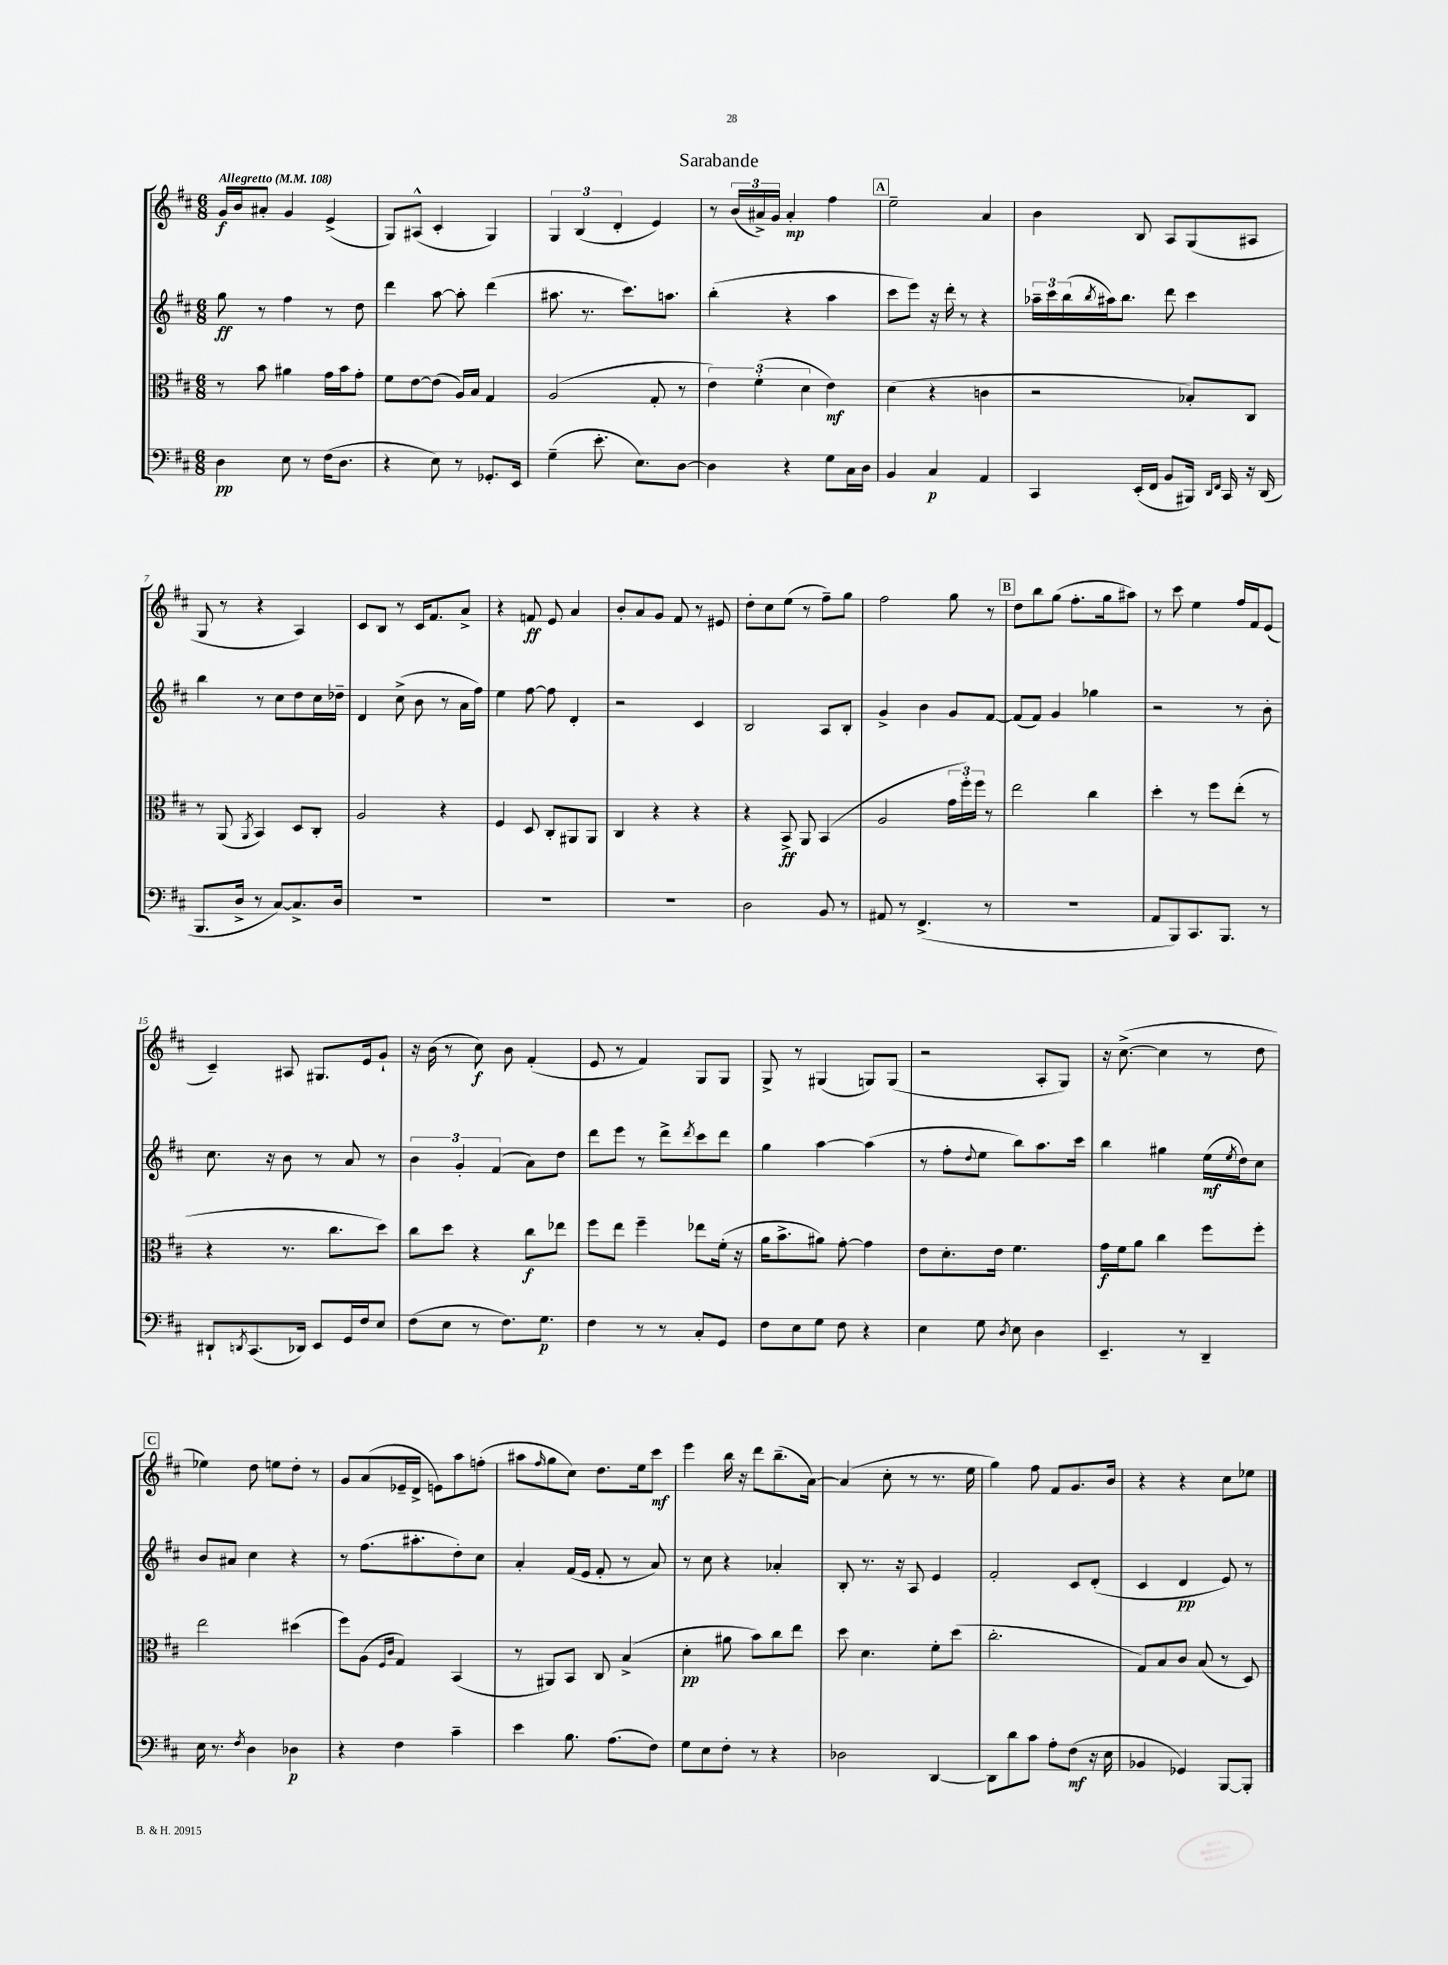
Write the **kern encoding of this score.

**kern	**kern	**kern	**kern
*staff4	*staff3	*staff2	*staff1
*clefF4	*clefC3	*clefG2	*clefG2
*k[f#c#]	*k[f#c#]	*k[f#c#]	*k[f#c#]
*M6/8	*M6/8	*M6/8	*M6/8
*MM108	*MM108	*MM108	*MM108
4D	8r	8gg	16g
.	.	.	16b
.	8b	8r	8a#'
8E	4a#	4ff#	4g
8r	.	.	.
(16F#	16g	8r	(4e^
8.D	16b	.	.
.	8g'	8dd	.
=	=	=	=
4r	8f#	4ddd	8G)
.	[8e	.	(8A#^^
8E)	(8e]	[8aa	4c#'
8r	16A)	8aa']	.
.	16B	.	.
8.GG-'	4G	(4ddd	4G)
16EE	.	.	.
=	=	=	=
(4G~	(2A	8.aa#	6G
.	.	.	(6B
.	.	8.r	.
8.e'	.	.	.
.	.	.	6d'
.	.	8.ccc#)	.
8.E)	.	.	.
.	8G'	.	4e)
.	.	8.aa	.
[8D	8r	.	.
=	=	=	=
4D]	6e)	(4bb'	8r
.	.	.	(24b
.	(6f#'	.	24a#^)
.	.	.	24g
4r	.	4r	4a#'
.	6d	.	.
8G	4e)	4aa	4ff#
16C#	.	.	.
16D	.	.	.
=	=	=	=
4BB	(4d	8ccc#	2ee~
.	.	8eee)	.
4C#	4r	16r	.
.	.	16ddd'	.
.	.	8r	.
4AA	4c	4r	4a
=	=	=	=
4CC#	2r	24aa-~	4b
.	.	24ccc#	.
.	.	(24bb	.
.	.	8qbb	.
.	.	16aa#)	.
.	.	8.bb	.
(16EE'	.	.	8B
16FF#	.	.	.
8BB	.	8ddd	8A
16BBB#)	8B-')	4ccc#	(8G
16qqDD	.	.	.
16qqFF#	.	.	.
16CC#	.	.	.
16r	8C#	.	8A#
(16DD	.	.	.
=	=	=	=
8.BBB	8r	4bb	8G
.	(8AA	.	8r
16D^	.	.	.
.	8qAA	.	.
8r	4BB)	8r	4r
[8C#)	.	8cc#	.
8.C#^]	8D	8dd	4A)
.	8C#'	16cc#	.
16D	.	16dd-~	.
=	=	=	=
2.r	2A	4d	8c#
.	.	.	8B
.	.	(8cc#^	8r
.	.	8b	16c#
.	.	.	8.f#
.	4r	8r	.
.	.	16a	8a^
.	.	16ff#)	.
=	=	=	=
2.r	4F#	4ee	4r
.	8D	[8ff#	8f
.	8C#'	8ff#]	8e
.	8AA#	4d'	4a
.	8AA#	.	.
=	=	=	=
2.r	4C#	2r	8b'
.	.	.	8a
.	4r	.	8g
.	.	.	8f#
.	4r	4c#	8r
.	.	.	8e#
=	=	=	=
2D	4r	2B	8dd'
.	.	.	8cc#
.	8BB^	.	(8ee
.	8AA	.	8r
8BB	(4BB	8A	8ff#~)
8r	.	8B'	8gg
=	=	=	=
8AA#	2A	4g^	2ff#
8r	.	.	.
(4.FF#^	.	4b	.
.	24g	8g	8gg
.	24ff#')	.	.
.	24ff#	.	.
8r	8r	[8f#	8r
=	=	=	=
2.r	2ee	(8f#]	8dd
.	.	8f#)	8bb
.	.	4g	(8gg
.	.	.	8.ff#'
.	4cc#	4gg-	.
.	.	.	16gg
.	.	.	8aa#)
=	=	=	=
8AA	4dd'	2r	8r
8BBB)	.	.	8ccc#
8.CC#	8r	.	4ee
.	8ff#	.	.
8.BBB	.	.	.
.	(8ee'	8r	16ff#
.	.	.	16f#
8r	8r	8b'	(8e
=	=	=	=
8DD#`	4r	8.cc#	4c#~)
8qDD	.	.	.
(8.CC#	.	.	.
.	.	16r	.
.	8.r	8b	8A#
16DD-)	.	.	.
8EE	.	8r	8.G#
.	8.cc#	.	.
16GG	.	8a	.
16F#	.	.	16e
8E	8dd)	8r	8g`
=	=	=	=
(8F#	8cc#	6b	16r
.	.	.	(16b
8E	8dd	.	8r
.	.	6g'	.
8r	4r	.	8cc#)
.	.	(6f#	.
8.F#)	.	.	8b
.	8cc#	8a)	(4f#'
8.G	.	.	.
.	8ee-	8dd	.
=	=	=	=
4F#	8ff#	8ddd	8e
.	8ee	8eee	8r
8r	4ff#~	8r	4f#)
8r	.	8ddd^	.
.	.	8qddd	.
8C#'	8ee-	8ccc#	8G
8GG	(16f#'	8ddd	8G
.	16r	.	.
=	=	=	=
8F#	16a	4gg	8G^
.	8.b^	.	.
8E	.	.	8r
8G	8a#)	[4aa	(4G#
8F#	[8g'	.	.
4r	4g]	(4aa]	8G)
.	.	.	(8G
=	=	=	=
4E	8e	8r	2r
.	8.d'	8ff#'	.
.	.	8qqdd	.
8G	.	8ee	.
.	16e	.	.
8qD	.	.	.
8E	4.f#	8bb)	.
4D	.	8.aa	8A'
.	.	.	8G)
.	.	16ccc#	.
=	=	=	=
4.EE~	16g	4bb	16r
.	16f#	.	([8.cc#^
.	8a	.	.
.	4cc#	4gg#	4cc#]
8r	.	.	.
4DD~	8ff#	(16ee	8r
.	.	8qee	.
.	.	16dd)	.
.	8ff#'	8cc#	8dd
=	=	=	=
16E	2ee	8b	4ee-)
8.r	.	.	.
.	.	8a#	.
8qF#	.	.	.
4D	.	4cc#	8dd
.	.	.	8ee
4D-	(4dd#	4r	8dd'
.	.	.	8r
=	=	=	=
4r	8ff#)	8r	8g
.	(8A	(8.ff#	(8a
.	16qqF#	.	.
.	16qqc#	.	.
4F#	4G)	.	16e-~
.	.	8.aa#'	16d^
.	.	.	8e)
4c#~	(4BB	8dd')	8aa
.	.	8cc#	(8ff'
=	=	=	=
4e	8r	4a'	8aa#
.	.	.	16qqff#
.	8AA#)	.	8gg
8.B	8BB	(16f#	8cc#)
.	.	16e	.
.	8C#	8f#'	8.dd
(8.A	.	.	.
.	(4B^	8r	.
.	.	.	16ee
8F#)	.	8a)	8ccc#
=	=	=	=
8G	4d'	8r	4eee
8E	.	8cc#	.
8F#'	8a#	4r	16bb
.	.	.	16r
8r	8b)	.	8ddd
4r	8cc#	4a-'	(8.bb~
.	8ee	.	.
.	.	.	[16a)
=	=	=	=
2D-	8dd	8B'	(4a]
.	4.d	8.r	.
.	.	.	8cc#'
.	.	16r	.
.	.	8A	8r
[4DD	8f#'	4e	8.r
.	(8dd	.	.
.	.	.	16ee
=	=	=	=
8DD]	2.cc#'	2f#'	4gg)
8d	.	.	.
8c#	.	.	8ff#
8A'	.	.	8f#
(8F#	.	8c#	8.g
16r	.	(8d'	.
16E	.	.	16b
=	=	=	=
4BB-	8G)	4c#	4r
.	8B	.	.
4GG-)	8c#	4d	4r
.	(8B	.	.
[8BBB	8r	8e)	8cc#
8BBB']	8D)	8r	8ee-
==	==	==	==
*-	*-	*-	*-
